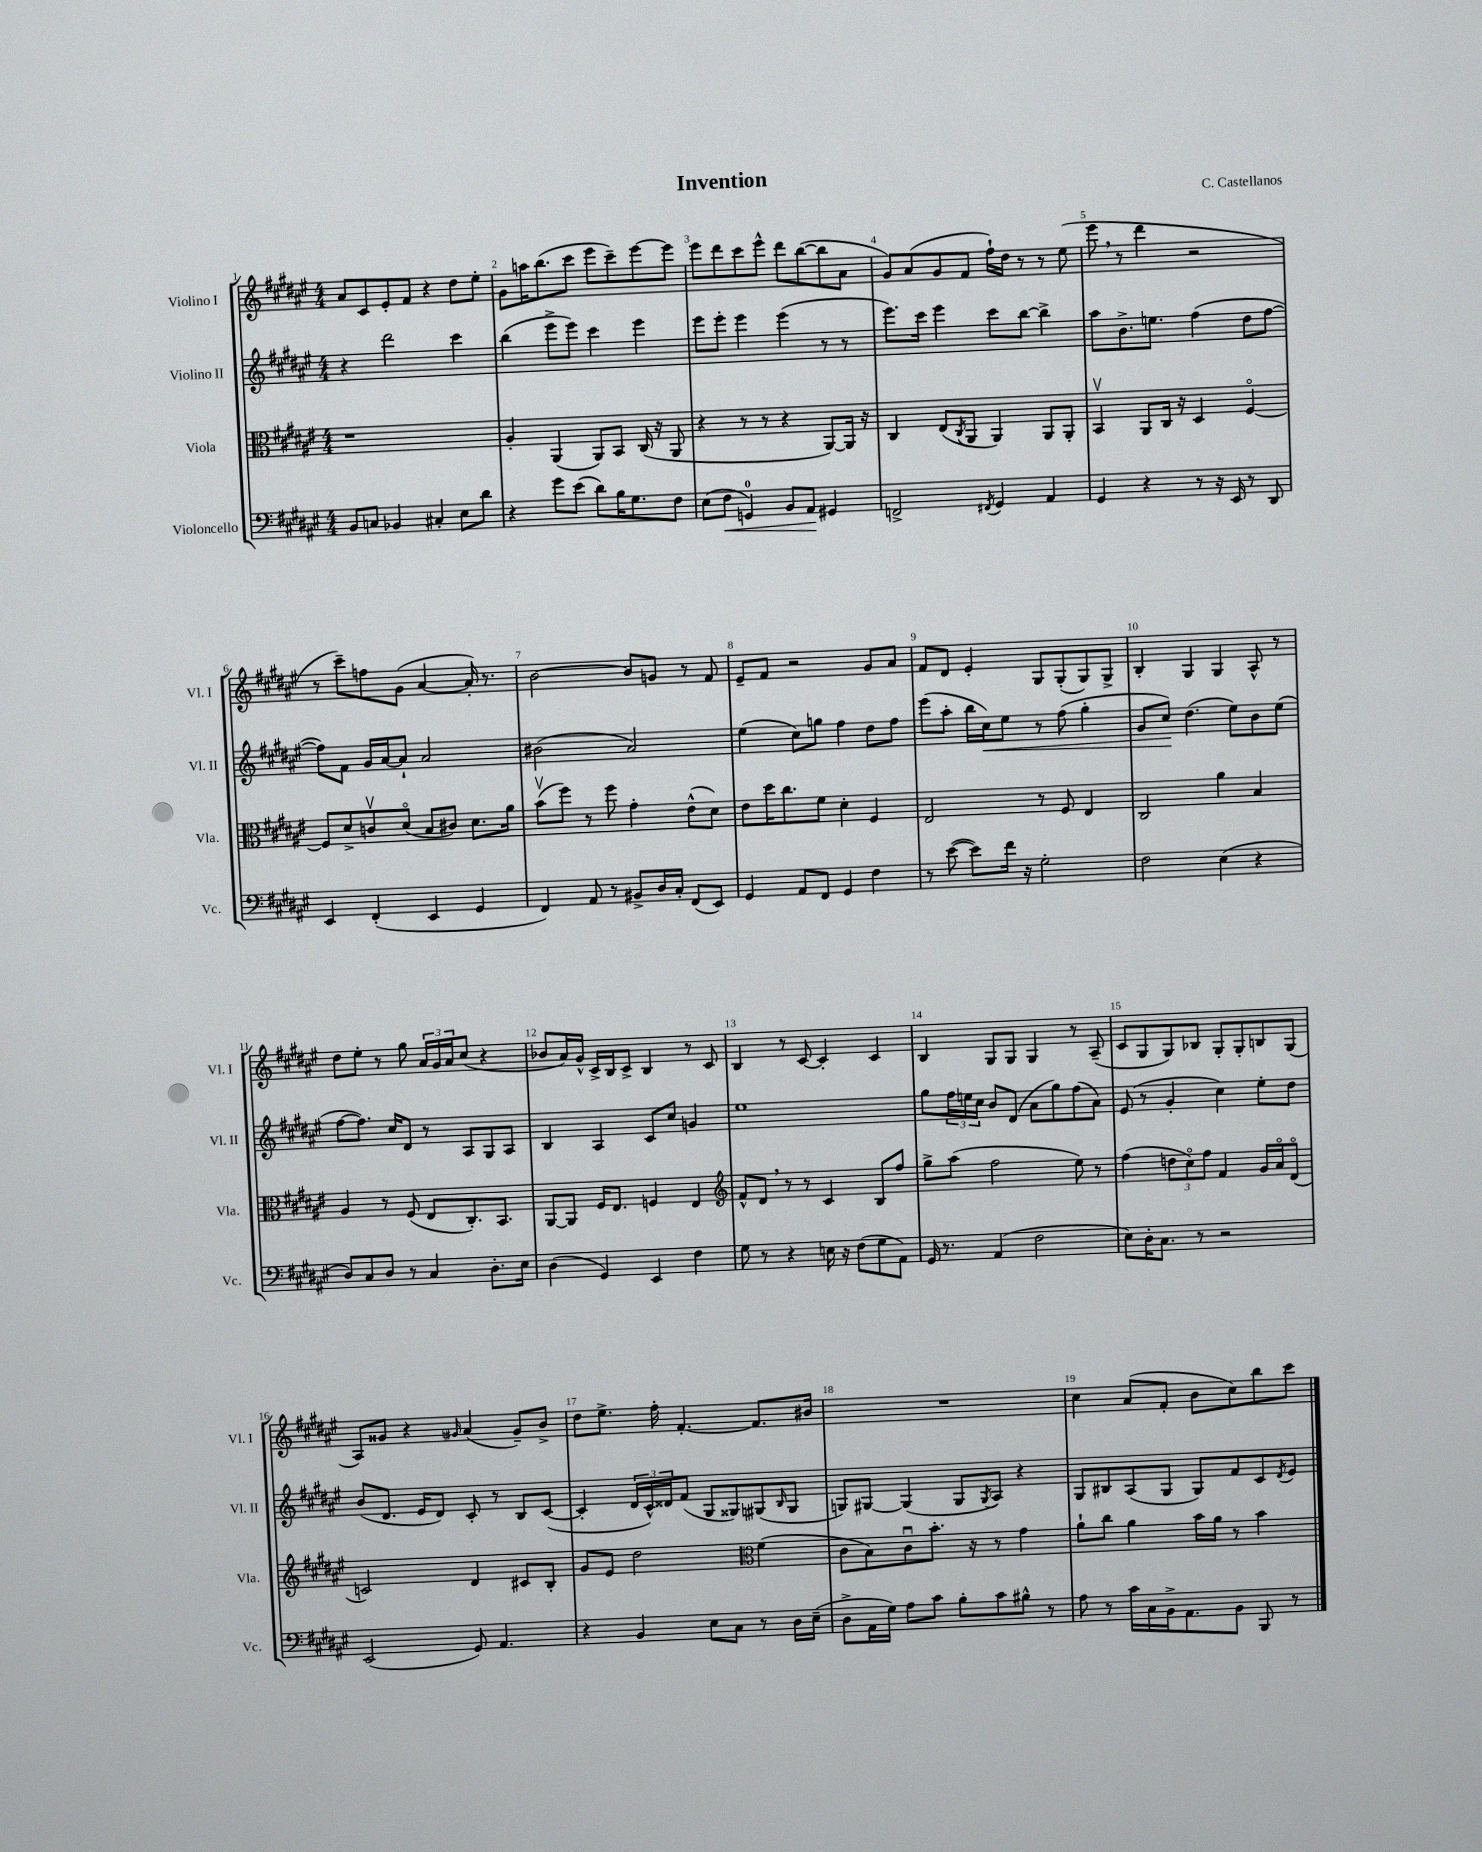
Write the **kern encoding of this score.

**kern	**dynam	**kern	**kern	**dynam	**kern
*part4	*part4	*part3	*part2	*part2	*part1
*staff4	*staff4	*staff3	*staff2	*staff2	*staff1
*I"Violoncello	*	*I"Viola	*I"Violino II	*	*I"Violino I
*I'Vc.	*	*I'Vla.	*I'Vl. II	*	*I'Vl. I
*clefF4	*	*clefC3	*clefG2	*	*clefG2
*k[f#c#g#d#a#e#]	*	*k[f#c#g#d#a#e#]	*k[f#c#g#d#a#e#]	*	*k[f#c#g#d#a#e#]
*M4/4	*	*M4/4	*M4/4	*	*M4/4
=1	=1	=1	=1	=1	=1
8BB/L	.	1r	4r	.	8a#/L
8Cn/J	.	.	.	.	8c#/
4BB-X/	.	.	2ddd#\	.	8e#'/
.	.	.	.	.	8f#/J
4C#X'/	.	.	.	.	4r
8E#\L	.	.	4ccc#\	.	8dd#\L
8d#\J	.	.	.	.	8ee#'\J
=2	=2	=2	=2	=2	=2
4r	.	4A#'/	(4bb\	.	8g#\L
.	.	.	.	.	16aan\K
.	.	.	.	.	(8.bb\
8g#\L	.	(4AA#/	8eee#^\L	.	.
(8e#\J	.	.	8eee#\J)	.	8ccc#\J
8d#\L)	.	8AA#/L)	4ccc#\	.	8eee#\L
16B\K	.	8BB/J	.	.	8ccc#~\)
8.G#\	.	.	.	.	.
.	.	(16C#/	4eee#\	.	[8eee#\
.	.	16r	.	.	.
8F#\J	.	8AA#/	.	.	8eee#\J]
=3	=3	=3	=3	=3	=3
(8E#\L	.	4r	8eee#\L	.	8eee#\L
!	!LO:HP:b	!	!	!	!
8F#\J	<	.	8eee#'\J	.	8ddd#\
4GGn/)	.	8r	4eee#\	.	8ccc#\
.	.	8r	.	.	8eee#^^\J
8BB/L	.	4r	(4eee#\	.	8ddd#\L
8AA#/J	.	.	.	.	([8bb\
4GG#X/	[	[8AA#/L)	8r	.	8bb\]
.	.	16AA#/Jk]	8r	.	8a#\J
.	.	16r	.	.	.
=4	=4	=4	=4	=4	=4
2FFn^/	.	4C#/	8.eee#\L)	.	8g#/L)
.	.	.	.	.	(8a#/
.	.	.	16ccc#\Jk	.	.
.	.	(8E#/L	4eee#\	.	8g#/
.	.	8qC#/	.	.	.
.	.	8AA#/J	.	.	8f#/J
8qFF#X/	.	.	.	.	.
4GG#/	.	4AA#/)	8ccc#\L	.	16ff#`\LL)
.	.	.	.	.	16dd#\JJ
.	.	.	[8bb\J	.	8r
4AA#/	.	8AA#/L	4bb^\]	.	8r
.	.	8AA#'/J	.	.	(8ee#\
=5	=5	=5	=5	=5	=5
4GG#/	.	4BBv/	8aa#\L	.	8eee#,\
.	.	.	8.b^\	.	8r
4r	.	8AA#/L	.	.	4ddd#\
.	.	.	8.een\J	.	.
.	.	16C#/Jk	.	.	.
.	.	16r	.	.	.
8r	.	4D#/	(4ff#\	.	2r
16r	.	.	.	.	.
16EE#/	.	.	.	.	.
8r	.	[4F#/	8dd#\L	.	.
8DD#/	.	.	[8ff#\J	.	.
!!LO:LB:g=z
=6	=6	=6	=6	=6	=6
4EE#/	.	8F#/L]	8ff#\L])	.	8r
.	.	8d#^/	8f#\J	.	8ccc#~\L)
(4FF#'/	.	8cnv/	16g#/LL	.	8ffn\
.	.	.	[16a#/J	.	.
.	.	(8d#/J	8a#`/J]	.	(8g#\J
4EE#/	.	8B/L	2a#/	.	[4a#/
.	.	8c#X/J)	.	.	.
4GG#/	.	8.d#\L	.	.	16a#'/])
.	.	.	.	.	8.r
.	.	16a#\Jk	.	.	.
=7	=7	=7	=7	=7	=7
4FF#/)	.	(8bv\L	(2b#X\	.	[2b\
.	.	8ff#\J)	.	.	.
8AA#/	.	8r	.	.	.
8r	.	8ff#\	.	.	.
8BB#X^/L	.	4g#'\	2a#/)	.	8b/L]
16D#/L	.	.	.	.	8gn/J
16C#'/JJ	.	.	.	.	.
(8FF#/L	.	(8e#^^\L	.	.	8r
8EE#/J)	.	8d#\J)	.	.	8f#/
=8	=8	=8	=8	=8	=8
4GG#/	.	8e#\L	(4ee#\	.	8e#~/L
.	.	16dd#\K	.	.	8f#/J
.	.	8.cc#\	.	.	.
8AA#/L	.	.	8cc#\L)	.	2r
8FF#/J	.	8f#\J	8ggn\J	.	.
4GG#/	.	4d#'\	4ff#\	.	.
4F#\	.	4F#/	8dd#\L	.	8g#/L
.	.	.	8ff#\J	.	8a#/J
=9	=9	=9	=9	=9	=9
8r	.	2E#/	(8eee#\L	.	8f#/L
([8e#\	.	.	8aa#'\J	.	8d#/J
8e#\L])	.	.	16bb\LL	.	4e#'/
!	!	!	!	!LO:HP:b	!
.	.	.	16cc#\J)	<	.
16f#\Jk	.	.	8ee#\J	.	.
16r	.	.	.	.	.
2G#'\	.	8r	8r	.	8G#/L
.	.	8F#/	(8ff#\	.	(8G#'/
.	.	4E#/	4gg#'\	.	8G#/)
.	.	.	.	.	8G#^/J
=10	=10	=10	=10	=10	=10
2F#\	.	2C#/	8g#/L	.	4B'/
.	.	.	8cc#/J)	.	.
.	.	.	(4.dd#\	[	4G#/
(4E#\	.	4a#\	.	.	4G#/
.	.	.	8ee#\L)	.	.
4r	.	4B/	8b\	.	8A#^^/
.	.	.	(8ee#\J	.	8r
!!LO:LB:g=z
=11	=11	=11	=11	=11	=11
8D#/L)	.	4A#/	[8ff#\L	.	8dd#\L
8C#/	.	.	8.ff#\J])	.	8ee#'\J
8D#/J	.	8r	.	.	8r
.	.	.	16cc#/KL	.	.
8r	.	(8F#/	8d#/J	.	8gg#\
4C#/	.	8E#/L	8r	.	24a#/LL
.	.	.	.	.	24g#/
.	.	.	.	.	24a#/J
.	.	8.C#'/)	8A#/L	.	(8cc#/J
8.D#'\L	.	.	8G#/	.	4r
.	.	8.BB/J	.	.	.
.	.	.	8A#/J	.	.
16E#\Jk	.	.	.	.	.
=12	=12	=12	=12	=12	=12
(4D#\	.	[8AA#/L	4B/	.	8b-X/L
.	.	8AA#/J]	.	.	16a#/L)
.	.	.	.	.	16g#^^/JJ
4GG#/)	.	16F#/KL	4A#/	.	16c#^/LL
.	.	8.E#/J	.	.	16B/J
.	.	.	.	.	8c#^/J
4EE#/	.	4Fn/	8c#/L	.	4B/
.	.	.	8cc#/J	.	.
4F#\	.	4E#/	4gn/	.	8r
.	.	.	.	.	8c#/
=13	=13	=13	=13	=13	=13
*	*	*clefG2	*	*	*
8G#\	.	8f#^^/L	1ee#	.	4B/
8r	.	8d#,/J	.	.	.
4r	.	8r	.	.	8r
.	.	8r	.	.	[8c#/
16En\	.	4c#/	.	.	4c#'/]
16r	.	.	.	.	.
(8F#\L	.	.	.	.	.
8G#\	.	8B/L	.	.	4c#/
8AA#\J)	.	8ff#/J	.	.	.
=14	=14	=14	=14	=14	=14
16GG#/	.	8gg#^\L	8gg#\L	.	4B/
8.r	.	.	.	.	.
.	.	(8aa#\J	24ff#\L	.	.
.	.	.	24een\	.	.
.	.	.	24cc#\JJ	.	.
(4AA#/	.	2ff#\	8b/L	.	8G#/L
.	.	.	(8d#/J	.	8G#/J
2F#\	.	.	8a#\L	.	4G#/
.	.	.	8gg#\)	.	.
.	.	8ee#\)	(8ff#\	.	8r
.	.	8r	8a#\J)	.	(8A#~/
=15	=15	=15	=15	=15	=15
8E#\L)	.	(4ff#\	(8e#/	.	8c#/L
16D#'\K	.	.	8r	.	8G#/
8.C#\J	.	.	.	.	.
.	.	12ddn\L	4g#'/	.	8G#/)
.	.	12cc#\)	.	.	.
8r	.	.	.	.	8B-X/J
.	.	12ff#\J	.	.	.
2r	.	4f#/	4cc#\)	.	8G#'/L
.	.	.	.	.	8G#'/
.	.	16g#/LL	8ee#'\L	.	8Bn/
.	.	16a#/J	.	.	.
.	.	(8d#/J	8dd#\J	.	(8G#/J
!!LO:LB:g=z
=16	=16	=16	=16	=16	=16
(2EE#/	.	2cn/)	(8b/L	.	8A#/L)
.	.	.	8.d#/J	.	8g##X/J
.	.	.	.	.	4r
.	.	.	16e#/KL	.	.
.	.	.	8d#/J)	.	.
.	.	.	.	.	16qqg#X/
8GG#/)	.	4d#/	8c#'/	.	(4a#/
4.AA#/	.	.	8r	.	.
.	.	8c#X/L	8B/L	.	8g#~/L)
.	.	8B'/J	([8c#/J	.	8b^/J
=17	=17	=17	=17	=17	=17
4r	.	8g#/L	4c#'/]	.	8dd#\L
.	.	8e#/J	.	.	8.ee#^\J
4BB/	.	2dd#\	24d#/LL	.	.
.	.	.	24c#^^/)	.	.
.	.	.	.	.	16ff#'\
.	.	.	24d##X/J	.	.
.	.	.	(8f#/J	.	[4.f#'/
8E#\L	.	.	8G#/L	.	.
8C#\J	.	.	8G##X/)	.	.
*	*	*clefC3	*	*	*
8r	.	(4f#\	(8G#X/	.	8.f#/L]
.	.	.	16qqB/	.	.
16D#\LL	.	.	8G#/J	.	.
(16E#~\JJ	.	.	.	.	16b#X/Jk
=18	=18	=18	=18	=18	=18
8D#^\L	.	8c#\L	8Gn/L)	.	1r
16AA#\L	.	8B\)	[8G#X/J	.	.
16G#\JJ)	.	.	.	.	.
8A#\L	.	8c#u\	(4G#/]	.	.
8c#\J	.	8.b'\J	.	.	.
8B'\L	.	.	8G#/L	.	.
.	.	16r	.	.	.
.	.	.	8qG#/	.	.
8c#\	.	8r	8A#/J)	.	.
8B#X^^\J	.	4g#\	4r	.	.
8r	.	.	.	.	.
=19	=19	=19	=19	=19	=19
8A#\	.	8a#`\L	8G#/L	.	4cc#\
8r	.	8cc#\J	8B#X/	.	.
16c#\LL	.	4a#\	(8A#/	.	(8a#/L
16C#\	.	.	.	.	.
16BB^\J	.	.	8G#/J	.	8f#'/J
8.AA#\	.	.	.	.	.
.	.	16b\LL	8G#/L)	.	8b\L
.	.	16a#\JJ	.	.	.
8BB\J	.	8r	8f#/	.	8cc#\)
8BBB/	.	4b\	8c#/	.	8bb\
.	.	.	8qd#/	.	.
8r	.	.	8e#/J	.	8ccc#\J
==	==	==	==	==	==
*-	*-	*-	*-	*-	*-
